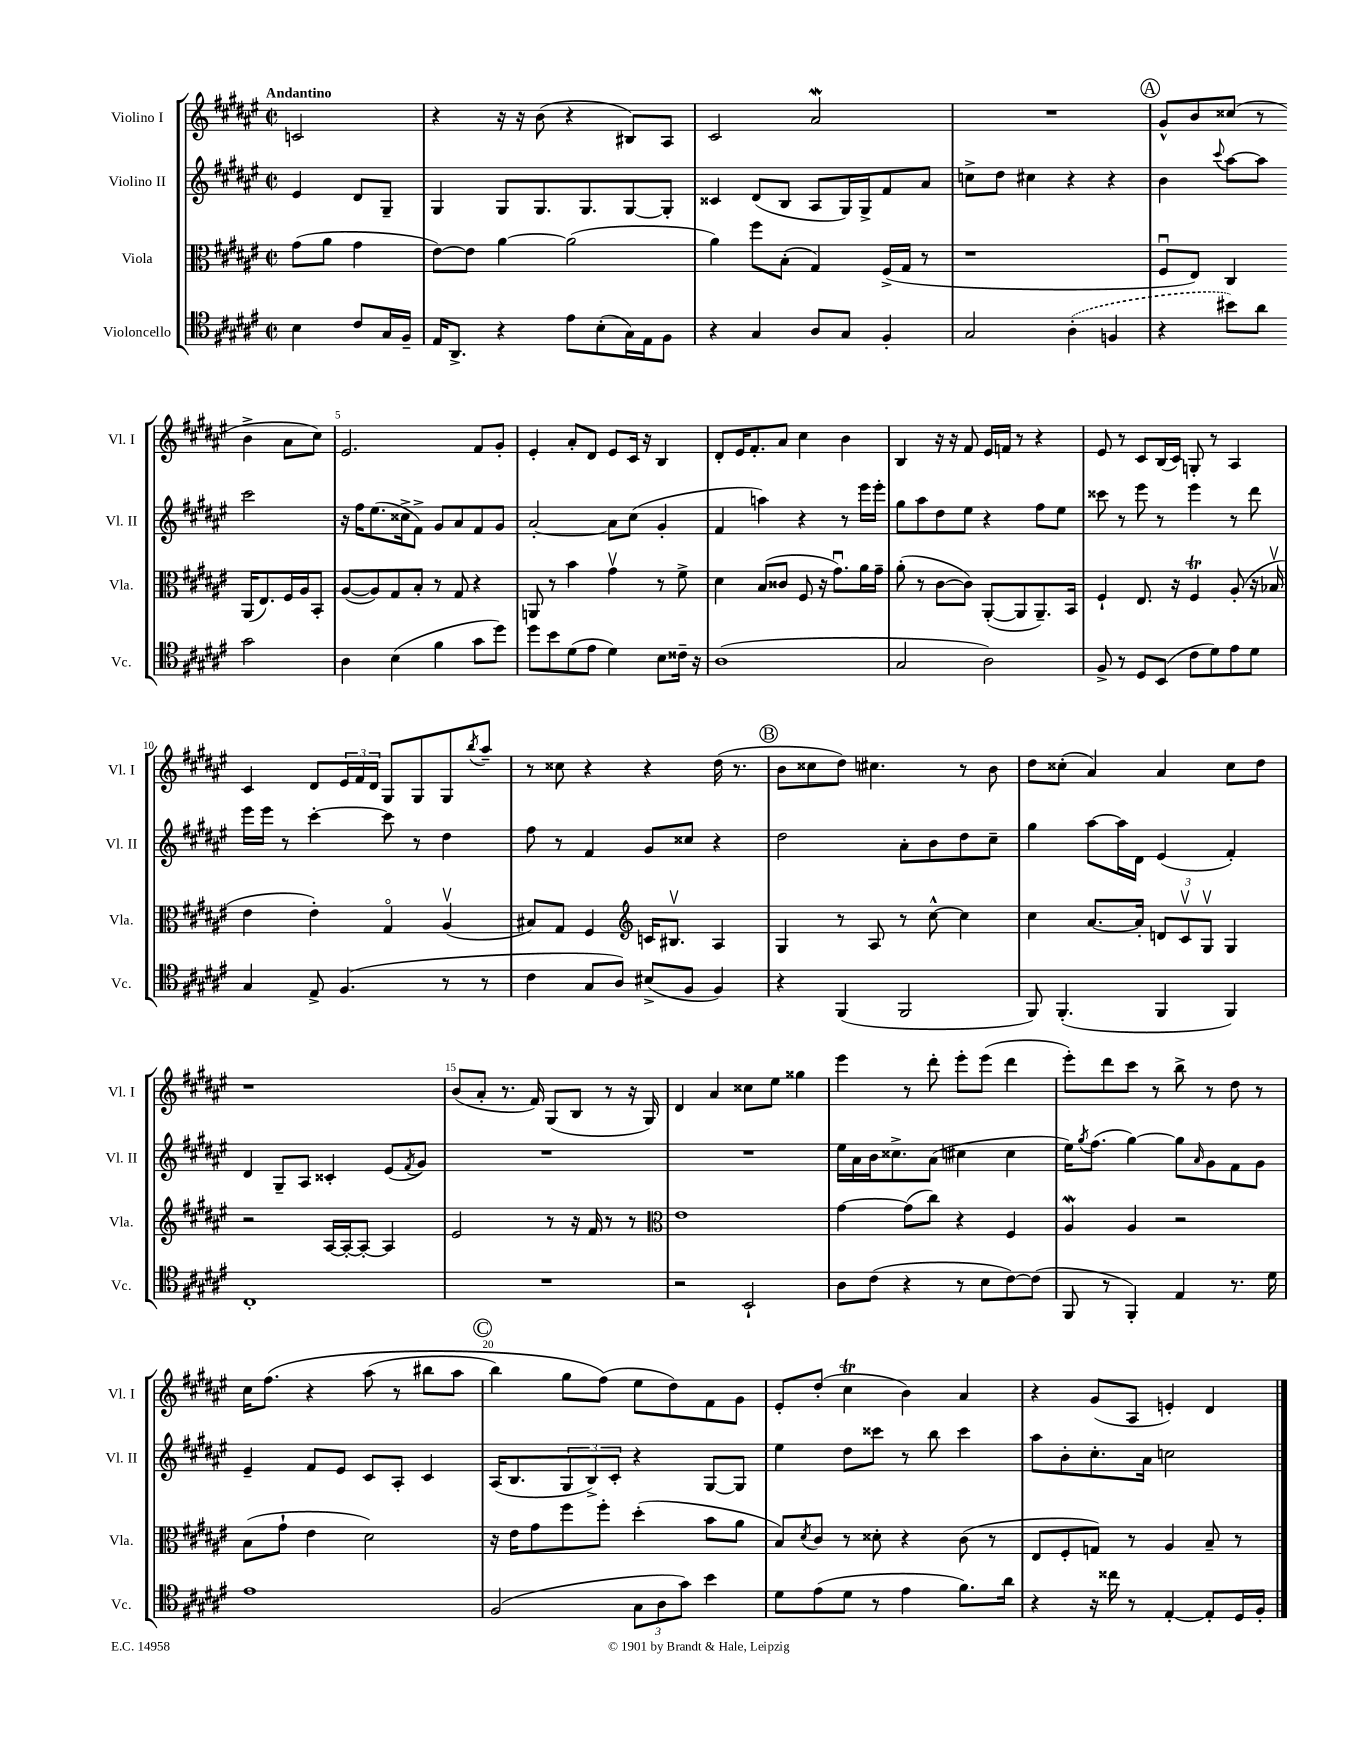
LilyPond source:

<<
\new StaffGroup <<
\new Staff = "s0" \with { instrumentName = "Violino I" shortInstrumentName = "Vl. I" } {
    \clef treble \key fis \major \defaultTimeSignature \time 2/2 \partial 2 \tempo "Andantino"
    c'2 |
    r4 r16 r16 b'8( r4 bis8) ais8 |
    cis'2 ais'2\mordent |
    R1 |
    \mark \markup { \circle "A" } gis'8-^ b'8 cisis''8( r8 b'4-> ais'8 cisis''8) |
    eis'2. fis'8 gis'8-. |
    eis'4-. ais'8-. dis'8 eis'8 cis'16 r16 b4 |
    dis'8-. eis'16 fis'8.-. ais'8 cis''4 b'4 |
    b4 r16 r16 fis'8 eis'16 f'16 r8 r4 |
    eis'8 r8 cis'8 b16( cis'16) g8-. r8 ais4 |
    cis'4 dis'8 \tuplet 3/2 { eis'16 fis'16 dis'16 } gis8 gis8 gis8 \acciaccatura { b''8 } ais''8-- |
    r8 cisis''8 r4 r4 dis''16( r8. |
    \mark \markup { \circle "B" } b'8 cisis''8 dis''8) cis''4. r8 b'8 |
    dis''8 cisis''8-.( ais'4) ais'4 cisis''8 dis''8 |
    r1 |
    b'8( ais'8-. r8. fis'16) gis8( b8 r8 r16 gis16) |
    dis'4 ais'4 cisis''8 eis''8 gisis''4 |
    eis'''4 r8 dis'''8-. eis'''8-. eis'''8( dis'''4 |
    eis'''8-.) dis'''8 cis'''8 r8 b''8-> r8 dis''8 r8 |
    cis''16 fis''8.\( r4 ais''8( r8 bis''8 ais''8 |
    \mark \markup { \circle "C" } b''4) gis''8 fis''8(\) eis''8 dis''8) fis'8 gis'8 |
    eis'8-. dis''8-.( cis''4\trill b'4) ais'4 |
    r4 gis'8( ais8 e'4-.) dis'4 \bar "|." |
}
\new Staff = "s1" \with { instrumentName = "Violino II" shortInstrumentName = "Vl. II" } {
    \clef treble \key fis \major \defaultTimeSignature \time 2/2 \partial 2
    eis'4 dis'8 gis8-- |
    gis4 gis8 gis8. gis8. gis8~ gis8-. |
    cisis'4 dis'8( b8 ais8 gis16) gis16-> fis'8 ais'8 |
    c''8-> dis''8 cis''4 r4 r4 |
    \mark \markup { \circle "A" } b'4 \appoggiatura { cis'''8 } ais''8~ ais''8 cis'''2 |
    r16 fis''16 eis''8.( cisis''16-> fis'8->) gis'8 ais'8 fis'8 gis'8 |
    ais'2~-. ais'8 cis''8( gis'4-. |
    fis'4 a''4) r4 r8 eis'''16 eis'''16-. |
    gis''8 ais''8 dis''8 eis''8 r4 fis''8 eis''8 |
    cisis'''8 r8 eis'''8 r8 eis'''4 r8 dis'''8 |
    eis'''16 eis'''16 r8 cis'''4~-. cis'''8 r8 dis''4 |
    fis''8 r8 fis'4 gis'8 cisis''8 r4 |
    \mark \markup { \circle "B" } dis''2 ais'8-. b'8 dis''8 cis''8-- |
    gis''4 ais''8~ ais''16 dis'16 eis'4( fis'4-.) |
    dis'4 gis8-- ais8 cisis'4-. eis'8( \acciaccatura { fis'8 } gis'8) |
    R1 |
    R1 |
    eis''16 ais'16 b'16 cisis''8.-> ais'8( cis''4 cis''4 |
    eis''16) \acciaccatura { gis''8 } fis''8.( gis''4~) gis''8 \grace { ais'16 } gis'8 fis'8 gis'8 |
    eis'4-- fis'8 eis'8 cis'8 ais8-. cis'4 |
    \mark \markup { \circle "C" } ais16( b8. \tuplet 3/2 { gis8 b8->) cis'8-. } r4 gis8~ gis8 |
    eis''4 dis''8 cisis'''8 r8 b''8 cisis'''4 |
    ais''8 b'8-. cis''8.-. ais'16 c''2 \bar "|." |
}
\new Staff = "s2" \with { instrumentName = "Viola" shortInstrumentName = "Vla." } {
    \clef alto \key fis \major \defaultTimeSignature \time 2/2 \partial 2
    gis'8( ais'8 gis'4 |
    eis'8~) eis'8 ais'4~ ais'2( |
    ais'4) fis''8 b8-.( gis4) fis16->( gis16 r8 |
    r1 |
    \mark \markup { \circle "A" } fis8\downbow eis8) cis4 ais,16( eis8.) fis16 ais16 b,8-. |
    ais8~( ais8) gis8 b8-. r8 gis8 r4 |
    a,8 r8 b'4 gis'4\upbow r8 fis'8-> |
    dis'4 b8( cisis'8 fis8 r16 gis'8.\downbow) ais'16 gis'16-- |
    ais'8-.( r8 cis'8~ cis'8) ais,8~-.( ais,8 ais,8.--) b,16 |
    fis4-! eis8. r16 fis4\trill ais8-.( r16 bes16\upbow |
    eis'4 eis'4-.) gis4\flageolet ais4\upbow( |
    bis8) gis8 fis4 \clef treble c'16 bis8.\upbow ais4 |
    \mark \markup { \circle "B" } gis4 r8 ais8 r8 cis''8~-^ cis''4 |
    cis''4 ais'8.~ ais'16-. \tuplet 3/2 { d'8 cis'8\upbow gis8\upbow } gis4 |
    r2 ais16~ ais16~-. ais8~-. ais4 |
    eis'2 r8 r16 fis'16 r8 r8 |
    \clef alto eis'1 |
    gis'4~ gis'8( cis''8) r4 fis4 |
    ais4\mordent ais4 r2 |
    b8( gis'8-! eis'4 dis'2) |
    \mark \markup { \circle "C" } r16 eis'16 gis'8 fis''8 fis''8-. dis''4-.( b'8 ais'8 |
    b8) \acciaccatura { dis'8 } cis'8 r8 disis'8-. r4 cis'8( r8 |
    eis8 fis8-. g8) r8 ais4 b8-- r8 \bar "|." |
}
\new Staff = "s3" \with { instrumentName = "Violoncello" shortInstrumentName = "Vc." } {
    \clef tenor \key fis \major \defaultTimeSignature \time 2/2 \partial 2
    b4 cis'8 gis16 fis16-- |
    eis16 ais,8.-> r4 eis'8 b8-.( gis16) eis16 fis8 |
    r4 gis4 ais8 gis8 fis4-. |
    gis2 \once \slurDashed ais4-.( f4 |
    \mark \markup { \circle "A" } r4 bis'8) ais'8 gis'2 |
    ais4 b4( fis'4 gis'8 dis''8) |
    dis''8 b'8 dis'8( eis'8 dis'4) b8 cisis'16-- r16 |
    ais1( |
    gis2 ais2) |
    fis8-> r8 dis8 b,8( cis'8 dis'8) eis'8 dis'8 |
    gis4 eis8-> fis4.( r8 r8 |
    cis'4 gis8 ais8) bis8->( fis8 fis4) |
    \mark \markup { \circle "B" } r4 fis,4( fis,2 |
    fis,8) fis,4.-.( fis,4 fis,4) |
    cis1-. |
    R1 |
    r2 b,2-! |
    ais8 cis'8( r4 r8 b8 cis'8~) cis'8( |
    fis,8 r8 fis,4-.) eis4 r8. dis'16 |
    eis'1 |
    \mark \markup { \circle "C" } fis2( \tuplet 3/2 { gis8 ais8 gis'8) } b'4 |
    dis'8 eis'8( dis'8 r8 eis'4 fis'8.) ais'16 |
    r4 r16 cisis''16 r8 eis4~-. eis8-. dis16 fis16-. \bar "|." |
}
>>
>>
\layout { \context { \Score \override BarNumber.break-visibility = ##(#f #t #t) barNumberVisibility = #(every-nth-bar-number-visible 5) } }
